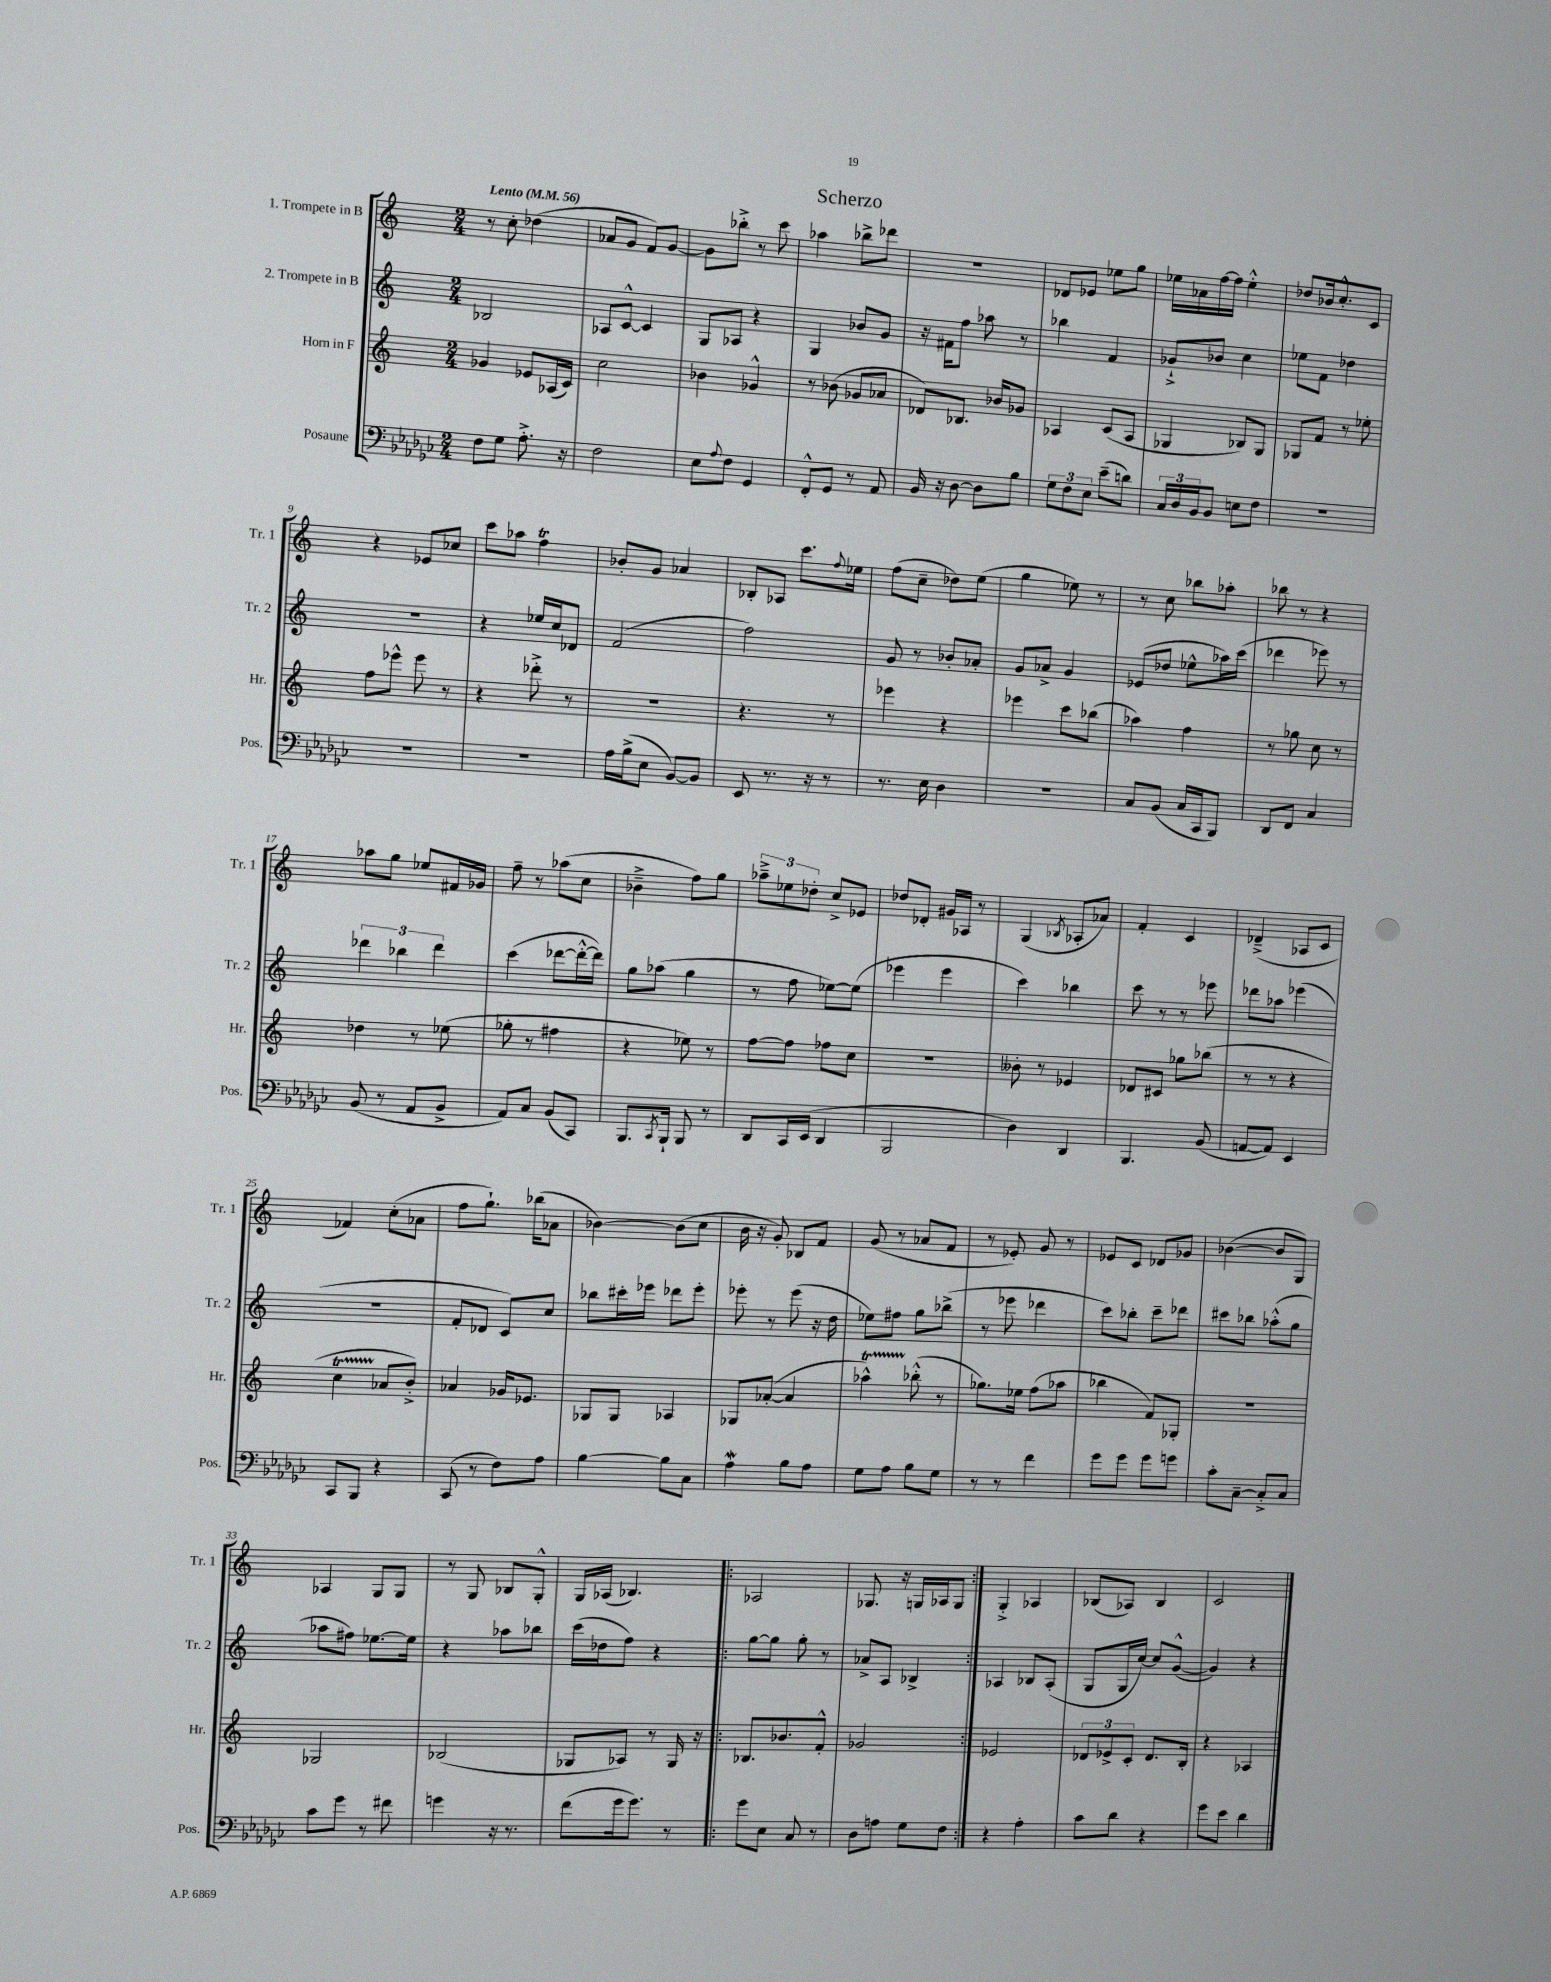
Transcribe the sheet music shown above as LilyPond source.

\header { title = "Scherzo" }
<<
\new StaffGroup <<
\new Staff = "s0" \with { instrumentName = "1. Trompete in B" shortInstrumentName = "Tr. 1" } {
    \clef treble \key c \major \numericTimeSignature \time 2/4 \tempo "Lento" 4 = 56
    r8 c''8-. des''4( |
    aes'8 g'8 f'8) g'8~ |
    g'8 bes''8-.-> r8 c'''8 |
    aes''4 bes''8-> des'''8 |
    r2 |
    des'8 ees'8 ees''8 g''8 |
    ees''16 aes'16 f''16~ f''16 ees''4-.-^ |
    des''8 bes'16 c''8.-.-^ c'8 |
    r4 ees'8 ces''8 |
    c'''8 aes''8 f''4\trill |
    bes'8-. g'8 aes'4 |
    bes8-. aes8 c'''8. \appoggiatura { f''8 } ees''16 |
    f''8( c''8-- des''8) e''8( |
    g''4 ees''8) r8 |
    r8 c''8 bes''8 aes''8-. |
    bes''8 r8 r4 |
    aes''8 g''8 ees''8 fis'16 ges'16 |
    f''8-- r8 aes''8( c''8 |
    bes'4---> f''8) g''8 |
    \tuplet 3/2 { aes''8---> ees''8 des''8-. } c''8-> ees'8 |
    des''8 des'8-. gis'16 aes16 r8 |
    g4( \acciaccatura { bes8 } aes8-. aes'8) |
    f'4-. c'4 |
    des'4--->( aes8 c'8 |
    fes'4) c''8-.( aes'8 |
    f''8 g''8.-!) bes''16( aes'8 |
    bes'4~) bes'8( c''8 |
    b'16 r16 g'8-.) bes8 f'8 |
    g'8( r8 aes'8 f'8 |
    r8 ees'8-.) g'8 r8 |
    ees'8 c'8 des'8 ges'8 |
    bes'4~( bes'8 g8) |
    aes4 g8 g8 |
    r8 g8 bes8 g8-.-^ |
    g16 aes16( bes4.) |
    \repeat volta 2 { aes2 |
    ges8. r16 g16 aes16 g8 | }
    g4-.-> aes4 |
    bes8( aes8) bes4 |
    c'2 \bar "|." |
}
\new Staff = "s1" \with { instrumentName = "2. Trompete in B" shortInstrumentName = "Tr. 2" } {
    \clef treble \key c \major \numericTimeSignature \time 2/4
    bes2 |
    aes8 c'8~-^ c'4 |
    g8 aes8 r4 |
    g4 bes'8 g'8 |
    r16 fis'16 f''8 aes''8 r8 |
    bes''4 f'4 |
    ges'8-!-> bes'8 c''4 |
    ees''8 f'8 des''4 |
    R2 |
    r4 ees''16 c''16 des'8 |
    f'2( |
    f''2) |
    g'8 r8 bes'8-. aes'8-. |
    g'8 aes'8-> g'4 |
    ees'8( des''8 ees''8-^ aes''16) c'''16( |
    des'''4 ees'''8) r8 |
    \tuplet 3/2 { des'''4 bes''4 des'''4 } |
    c'''4( des'''8~ des'''16~-.-^ des'''16) |
    g''8 aes''8( g''4 |
    r8 f''8 ees''8~) ees''8( |
    ees'''4 ees'''4 |
    c'''4) bes''4 |
    c'''8 r8 r8 ees'''8 |
    des'''8 aes''8 ees'''4( |
    r2 |
    f'8-. des'8 c'8) c''8 |
    bes''8 cis'''16-. ees'''16 des'''8 ees'''8-. |
    ees'''8-. r8 ees'''8( r16 d''16 |
    ees''8) fis''8 g''8 bes''8->( |
    r8 ees'''8 des'''4 |
    c'''8) bes''8-. c'''8-- des'''8 |
    cis'''8 bes''8 aes''8-.-^( g''8 |
    aes''8 fis''8) ees''8.~ ees''16 |
    r4 aes''8 bes''8 |
    c'''16( des''16 f''8) r4 |
    \repeat volta 2 { g''8~ g''8 g''8-. r8 |
    aes'8-> a8 bes4-> | }
    aes4 bes8 aes8-.( |
    g8 g16 c''16~) c''8 g'8~-^( |
    g'4) r4 \bar "|." |
}
\new Staff = "s2" \with { instrumentName = "Horn in F" shortInstrumentName = "Hr." } {
    \clef treble \key c \major \numericTimeSignature \time 2/4
    ges'4 ees'8 aes16( c'16) |
    c''2 |
    bes'4 ges'4-^ |
    r8 bes'8( ges'8 aes'8 |
    des'8) bes8. bes'16 ges'8 |
    aes4 c'8( aes8 |
    ges4 bes8) ges8 |
    ges8 f'8 r8 ees''8-. |
    f''8 ees'''8-^ ees'''8 r8 |
    r4 des'''8-.-> r8 |
    r2 |
    r4. r8 |
    ees'''4 r4 |
    ees'''4 c'''8 bes''8( |
    aes''4) f''4 |
    r8 ges''8 c''8 r8 |
    des''4 r8 ees''8( |
    ges''8-. r8 fis''4 |
    r4 ees''8) r8 |
    f''8~ f''8 fes''8 c''8 |
    R2 |
    beses'8-. r8 ees'4 |
    des'8 cis'8 ges''8 bes''8( |
    r8 r8 r4 |
    c''4\startTrillSpan aes'8\stopTrillSpan b'8-.->) |
    aes'4 ges'16 ees'8. |
    ges8 ges8 aes4 |
    ges8 aes'8~-.( aes'4 |
    aes''4-^\startTrillSpan) bes''8-.-^\stopTrillSpan( r8 |
    ges''8.) ees''16 f''8( aes''8 |
    bes''4 f'8) ges8-. |
    R2 |
    ges2 |
    bes2( |
    ges8 aes8) r8 ges16 r16 |
    \repeat volta 2 { bes8. bes'8. f'8-.-^ |
    ges'2 | }
    ees'2 |
    \tuplet 3/2 { des'8 ees'8-> c'8-. } des'8. b16-. |
    r4 aes4 \bar "|." |
}
\new Staff = "s3" \with { instrumentName = "Posaune" shortInstrumentName = "Pos." } {
    \clef bass \key ges \major \numericTimeSignature \time 2/4
    f8 ges8 aes8.-.-> r16 |
    f2 |
    ees8 \appoggiatura { aes8 } f8 ges,4 |
    f,8-.-^ ges,8 r8 aes,8 |
    bes,16 r16 des8~ des8 bes8 |
    \tuplet 3/2 { ges8 f8 ees8 } ees'8--( d'8) |
    \tuplet 3/2 { ces16 des16 bes,16 } bes,8 e8 f8 |
    R2 |
    R2 |
    R2 |
    aes16 bes16->( ees8 bes,8~) bes,8 |
    ees,8 r8. r16 r8 |
    r8. ees16 des4 |
    R2 |
    ces8 bes,8( ces16 ces,16 bes,,8) |
    des,8 f,8 ces4 |
    bes,8( r8 aes,8 bes,8-> |
    aes,8) ces8 bes,8( ces,8) |
    bes,,8. \acciaccatura { ces,8 } bes,,16-! bes,,8 r8 |
    des,8 ces,16 ees,16( des,4 |
    bes,,2 |
    des4) des,4 |
    bes,,4. bes,8( |
    a,8~ a,8) ees,4 |
    ces,8 bes,,8 r4 |
    ces,8( r8 f8) aes8 |
    bes4~ bes8 ces8 |
    aes4\mordent bes8 aes8 |
    ges8 aes8 bes8 ges8 |
    r8 r8 f'4 |
    ges'8 ges'8 ges'8 g'8 |
    ces'8-. ces8~-- ces8-.-> ces8 |
    ces'8 ges'8 r8 fis'8 |
    g'4 r16 r8. |
    f'8( ges'16 ges'8.) r8 |
    \repeat volta 2 { ges'8 ees8 ces8 r8 |
    des8 a8 ges8 f8 | }
    r4 aes4-. |
    ces'8 des'8 r4 |
    ges'8 ees'8 des'4 \bar "|." |
}
>>
>>
